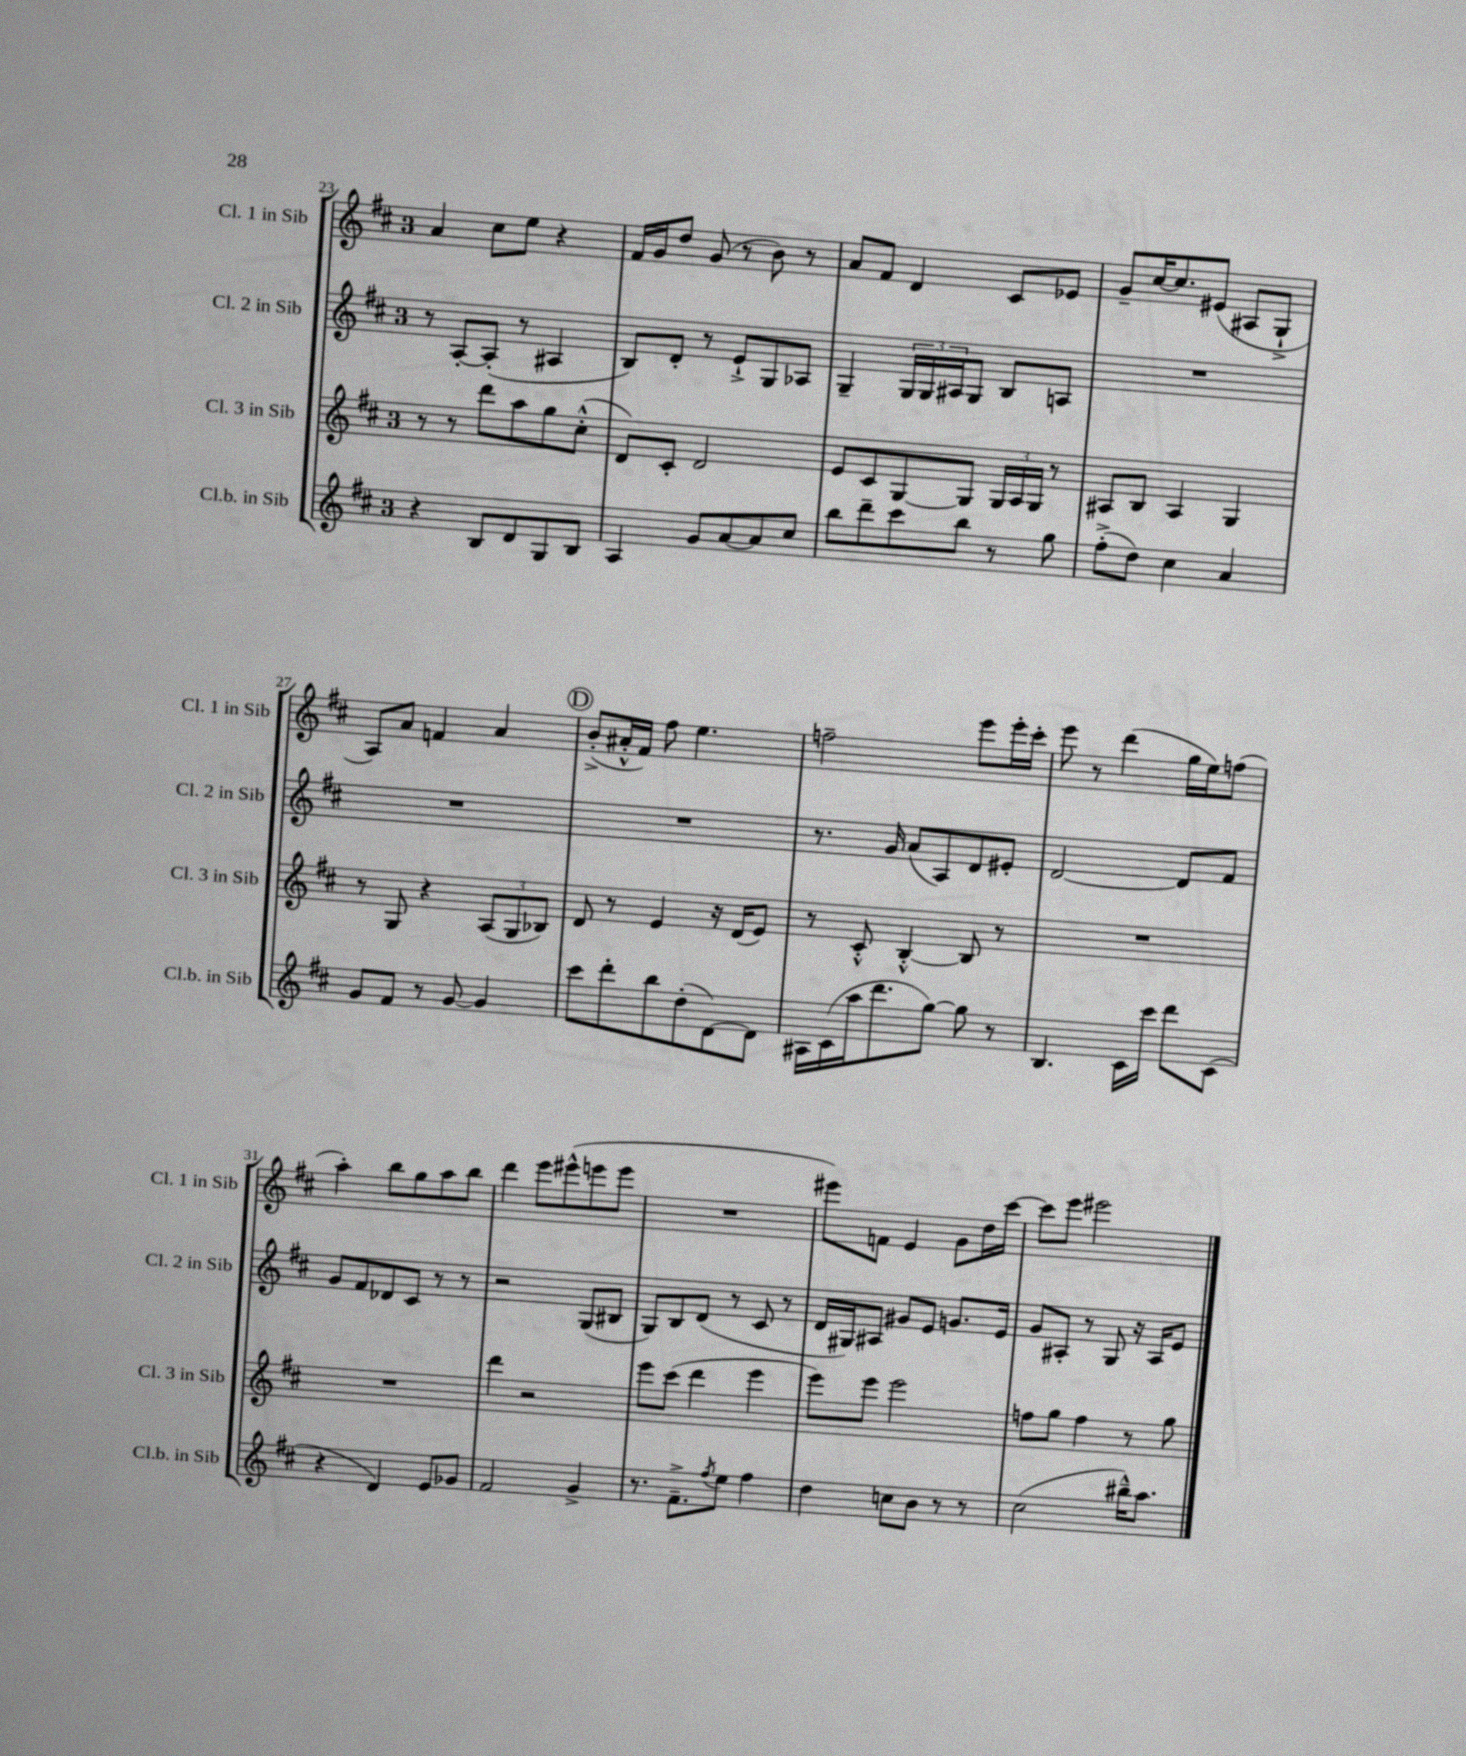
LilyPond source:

<<
\new StaffGroup <<
\new Staff = "s0" \with { instrumentName = "Cl. 1 in Sib" shortInstrumentName = "Cl. 1 in Sib" } {
    \clef treble \key d \major \once \override Staff.TimeSignature.style = #'single-digit \time 3/4
    a'4 cis''8 e''8 r4 |
    fis'16 g'16 d''8 g'8( r8 b'8) r8 |
    a'8 fis'8 d'4 cis'8 ees'8 |
    g'8-- cis''16~ cis''8. eis'8( ais8 g8-!-> |
    a8) a'8 f'4 a'4 |
    \mark \markup { \circle "D" } b'8-.->( ais'16-.-^ fis'16) fis''8 e''4. |
    f''2-- e'''8 e'''16-. cis'''16-. |
    e'''8 r8 d'''4( g''16 e''16) f''8( |
    a''4-.) b''8 g''8 a''8 b''8 |
    d'''4 e'''8 eis'''8-^( e'''8 e'''8 |
    R2. |
    eis'''8) f'8 e'4 g'8 d''16 cis'''16~ |
    cis'''8 e'''8 eis'''2 \bar "|." |
}
\new Staff = "s1" \with { instrumentName = "Cl. 2 in Sib" shortInstrumentName = "Cl. 2 in Sib" } {
    \clef treble \key d \major \once \override Staff.TimeSignature.style = #'single-digit \time 3/4
    r8 a8~-. a8-.( r8 ais4 |
    b8) d'8-. r8 e'8-!-> g8 aes8 |
    g4-- \tuplet 3/2 { g16 g16 ais16 } g8 b8 a8 |
    R2. |
    R2. |
    \mark \markup { \circle "D" } R2. |
    r8. g'16 a'8( a8) d'8 eis'8-. |
    d'2~ d'8 fis'8 |
    g'8 fis'8 des'8 cis'8 r8 r8 |
    r2 g8( bis8 |
    g8) b8 d'8( r8 cis'8 r8 |
    d'16 gis16) ais8 gis'8 e'8 g'8. e'16 |
    g'8 ais8-. r8 g8 r16 ais16 e'8 \bar "|." |
}
\new Staff = "s2" \with { instrumentName = "Cl. 3 in Sib" shortInstrumentName = "Cl. 3 in Sib" } {
    \clef treble \key d \major \once \override Staff.TimeSignature.style = #'single-digit \time 3/4
    r8 r8 d'''8 a''8 g''8 cis''8-.-^( |
    d'8) cis'8-. d'2 |
    e'8 cis'8 g8~ g8 \tuplet 3/2 { g16 a16 g16 } r8 |
    ais8 b8 ais4 g4 |
    r8 g8 r4 \tuplet 3/2 { a8( g8 bes8) } |
    \mark \markup { \circle "D" } d'8 r8 e'4 r16 d'16( e'8) |
    r8 cis'8-.-^ b4~-.-^ b8 r8 |
    R2. |
    R2. |
    d'''4 r2 |
    e'''8 cis'''8( d'''4 e'''4 |
    e'''8) e'''8 e'''2 |
    f''8 g''8 f''4 r8 g''8 \bar "|." |
}
\new Staff = "s3" \with { instrumentName = "Cl.b. in Sib" shortInstrumentName = "Cl.b. in Sib" } {
    \clef treble \key d \major \once \override Staff.TimeSignature.style = #'single-digit \time 3/4
    r4 b8 d'8 g8 b8 |
    a4 g'8 a'8~ a'8 cis''8 |
    b''8 d'''8-- cis'''8 b''8 r8 g''8 |
    fis''8-.->( d''8) cis''4 a'4 |
    g'8 fis'8 r8 g'8~ g'4 |
    \mark \markup { \circle "D" } cis'''8 d'''8-. b''8 d''8-.( d'8~) d'8 |
    ais16 cis'16( a''16 d'''8. g''8~) g''8 r8 |
    b4. cis'16 cis'''16 d'''8 cis'8( |
    r4 d'4) e'8 ges'8 |
    fis'2 g'4-> |
    r8. fis'8.---> \acciaccatura { fis''8 } e''8 fis''4 |
    d''4 c''8 b'8 r8 r8 |
    cis''2( bis''16---^) a''8. \bar "|." |
}
>>
>>
\layout { \context { \Score currentBarNumber = #23 } }
